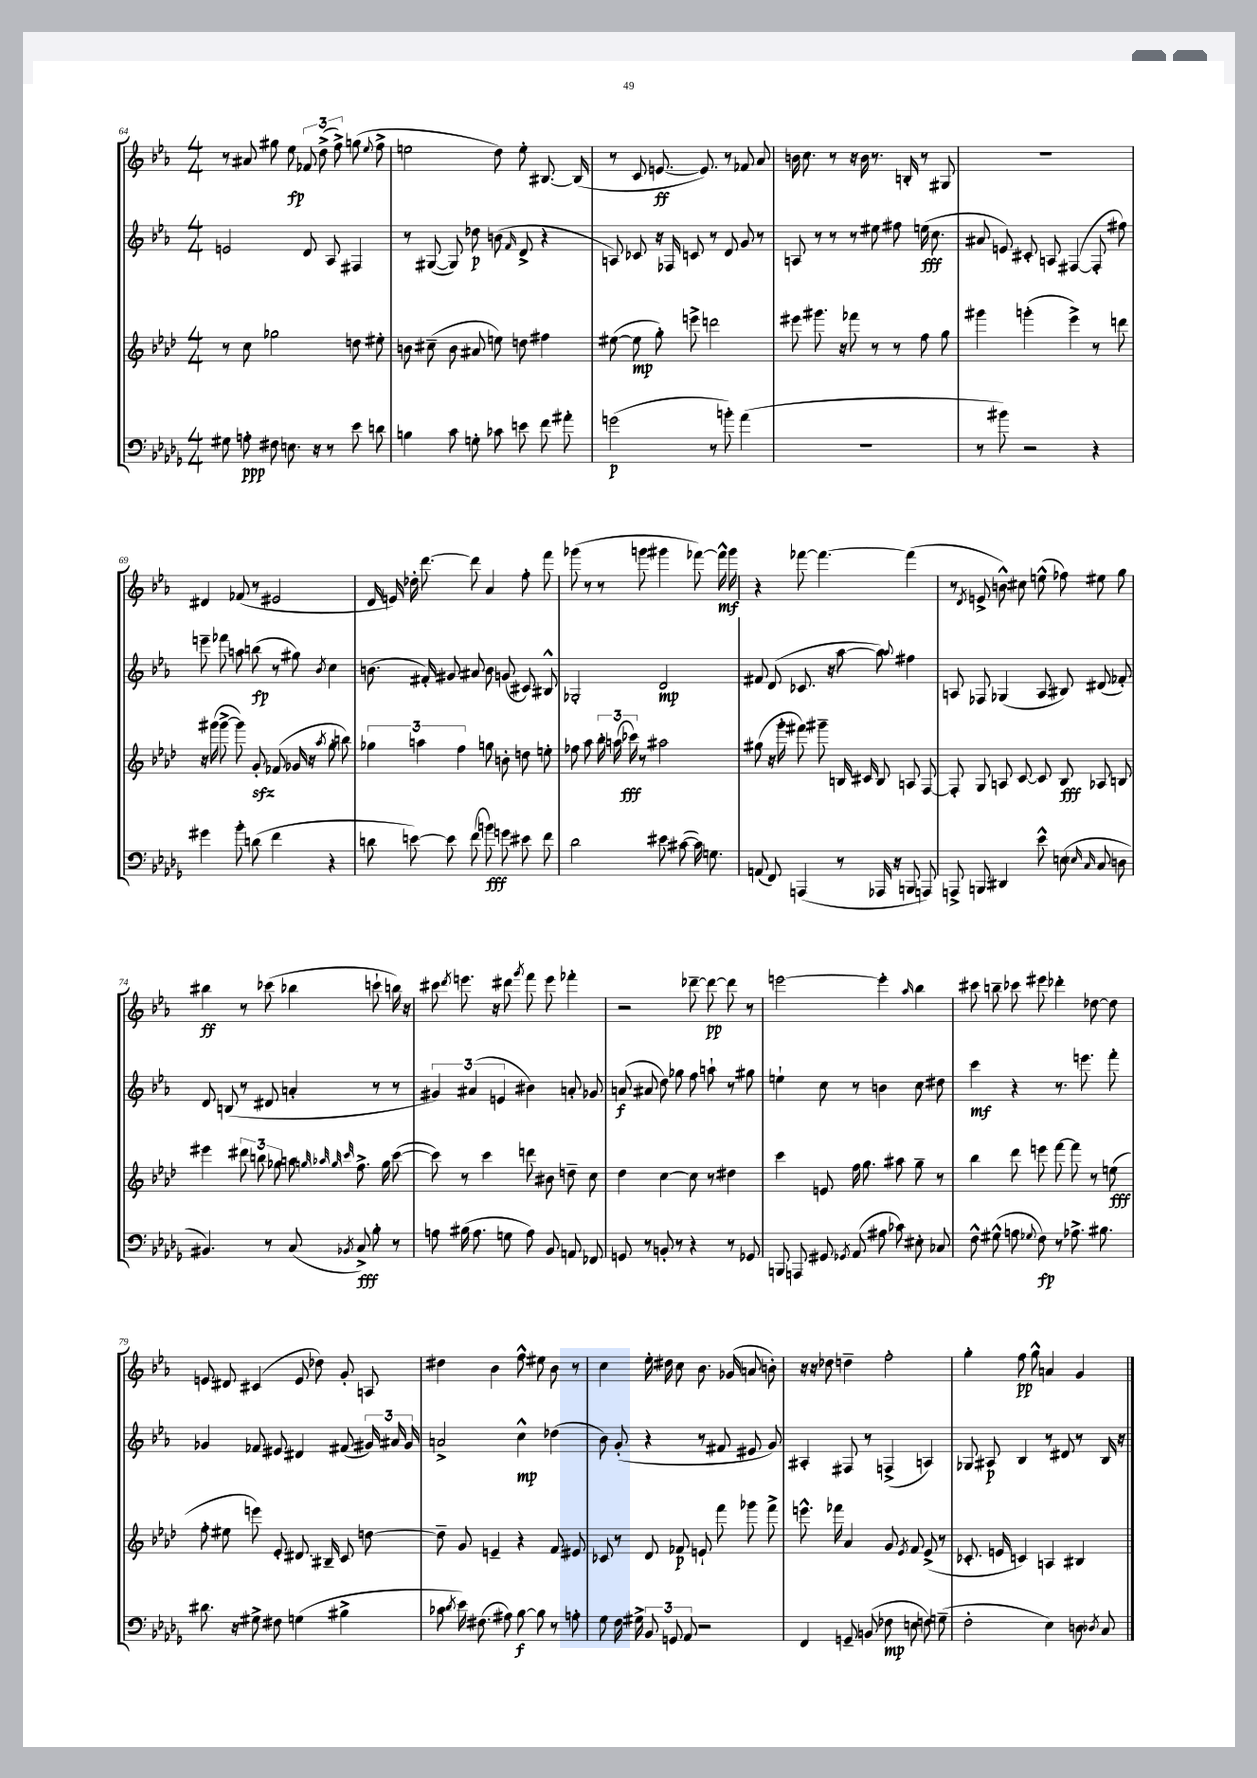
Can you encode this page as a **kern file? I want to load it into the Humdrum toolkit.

**kern	**kern	**kern	**kern
*staff4	*staff3	*staff2	*staff1
*clefF4	*clefG2	*clefG2	*clefG2
*k[b-e-a-d-g-]	*k[b-e-a-d-]	*k[b-e-a-]	*k[b-e-a-]
*M4/4	*M4/4	*M4/4	*M4/4
8G#	8r	2e	8r
8A'	8cc	.	8a#
8F#	2gg-	.	8gg#
8.E	.	.	8ee-
.	.	8d	12f-
16r	.	.	.
.	.	.	(12dd^
8r	.	8A-	.
.	.	.	12ff^)
8e-	8dd	4F#	(8gg
.	.	.	8qqee-
8d	8ee#'	.	8ff^
=	=	=	=
4B	8b	8r	2ee
.	(8cc#~	([8G#	.
8c	8b	8G#])	.
8G'	8a#	8dd-	.
8c-	8ee)	(8b	8dd)
.	.	16qqf	.
8e	8dd	8d^	8ee'
8f	4ff#	4r	[8.B#
8a#'	.	.	.
.	.	.	(16B#]
=	=	=	=
(2g	([8ee#	8A)	8r
.	8ee#]	8c-	8c
.	8gg')	16r	[8.e
.	.	16F-	.
.	8eee^	8c	.
.	.	.	8.e])
8r	2ddd	8r	.
8b')	.	8d	8r
(4a-	.	8g	8f-
.	.	8r	8a-
=	=	=	=
1r	8eee#	8A	16b
.	.	.	8.cc
.	8.ggg#	8r	.
.	.	8r	8r
.	16r	.	.
.	8fff-	8r	16r
.	.	.	16b
.	8r	8ee#	8.r
.	8r	8ff#	.
.	.	.	16B'
.	8ff	(16ee	8r
.	.	8.cc	.
.	8gg	.	8G#
=	=	=	=
8r	4ggg#	8a#	1r
8b#)	.	8e)	.
2r	(4ggg'	8c#'	.
.	.	8A	.
.	4eee-^)	([4F#	.
4r	8r	8F#']	.
.	8ddd	8ff#)	.
=	=	=	=
4g#	16r	8eee~	4d#
.	(16ggg#	.	.
.	[8ggg#^	8fff-	.
8b-'	8ggg#])	8aa	(8f-
(8d	8g'	(8bb	8r
4f	(8f-	8r	2e#
.	16g-	8gg#)	.
.	16r	.	.
.	8qaa-	8qb-	.
4r	8gg'	4cc	.
.	8bb)	.	.
=	=	=	=
8d	6gg-	(8.b	16d
.	.	.	16e)
[8e)	.	.	16dd-'
.	6aa	.	.
.	.	16f#')	[8.ddd
8e]	.	8g#	.
.	6ff	.	.
(8f	.	8a#	8ddd]
8b)	8gg	8b	4a-
8g	8b'	(8g	.
8e#	8dd	8c#)	8ff'
8f	8ee'	8B#^^	8fff
=	=	=	=
2d-	8ff-	2G-'	(8ggg-
.	8aa-	.	8r
.	24bb-'	.	8r
.	(24aa	.	.
.	24ccc-)	.	.
.	8r	.	8ggg
8e#	2aa#	2d	4ggg#
([8c#	.	.	.
16c#])	.	.	[8fff-)
8.G	.	.	.
.	.	.	16fff-^^]
.	.	.	16ggg#
=	=	=	=
(8AA	(8gg#	8f#	4r
8FF)	16r	(8d	.
.	16ggg'	.	.
(4AAA	8fff#)	8.c-	[8fff-
.	8ggg#~	.	4.fff-_
.	.	16r	.
8r	16B	[8aa-	.
.	16c#	.	.
16AAA-	8B	8aa-])	.
16r	.	.	.
.	.	8qqaa-	.
8BBB	8A	4ff#	(4fff-]
8AAA)	[8F	.	.
=	=	=	=
8AAA^	8F']	8A	8r
.	.	.	8qd
8BBB	8G	8F-	8e^
4DD#	8A	(4G-	8b^^)
.	[8c	.	8cc#
8e-^^	8c]	8A	(8ee^^
(8E	8B-	8B#)	8ff-)
16qqE-	.	.	.
16qqC	.	.	.
8C	8A-	(8d#	8ee#
8D	8B	8f-')	8gg
=	=	=	=
4.BB#)	4eee#	8d	4bb#
.	.	(8B	.
.	12ddd#	8r	8r
.	12bb	.	.
8r	.	8d#	(8ccc-
.	12gg-	.	.
(8C	8aa	4a'	4bb-
.	32qqgg	.	.
.	32qqaa-	.	.
.	32qqgg	.	.
8qBB-	32qqccc	.	.
8C^)	8.ff^	.	.
8B-'	.	8r	8ccc`
.	16gg	.	.
8r	([8ccc	8r	16bb)
.	.	.	16r
=	=	=	=
8A	8ccc])	6g#)	8ccc#
.	.	.	8qddd
(16B#	8r	.	8.eee
.	.	(6a#	.
8.A	.	.	.
.	4ccc	.	.
.	.	.	16r
.	.	6e	.
8G	.	.	8ddd#
.	.	.	8qggg
8A)	8ddd	4b#)	8fff
8BB-	8b#	.	8eee
8AA	8dd~	8a'	4fff-'
8FF-	8cc	8g-	.
=	=	=	=
8GG	4dd-	(8a	2r
8r	.	8a#	.
8BB'	[4cc	8dd)	.
8r	.	8gg-	.
4r	8cc]	8ff	[8ddd-~
.	8r	8aa`	8ddd-_
8r	4dd#	8r	8ddd-]
8GG-	.	8gg#	8r
=	=	=	=
8BBB	4ccc	4ee`	[2eee
8AAA	.	.	.
8GG#	8e	8cc	.
8qGG-	.	.	.
(8AA-	16ff	8r	.
.	8.gg	.	.
8A#	.	4b	4eee']
8c-)	8aa#	.	.
.	.	.	16qqaa-
8E#'	8gg~	8cc	4bb-
8C-	8r	8dd#	.
=	=	=	=
8F^^	4bb-	4ccc	8ccc#
(8G#^^	.	.	8bb~
8A	8ddd-	4r	8ccc-
8qqG-	.	.	.
8F)	8eee	.	8eee#
8r	[8fff	8.r	4ddd-'
8.A-^	8fff]	.	.
.	.	8.eee	.
.	8r	.	[8dd-
8.B#	.	.	.
.	(8ee	8fff'	8dd-]
=	=	=	=
8.d#	8ff'	4g-	8e
.	8ee#	.	8d#
16r	.	.	.
8G#^	8eee)	8f-	(4c#
8F#	8e-'	8e#	.
(4G	8.d#	4d#	8e
.	.	.	8dd-)
.	16B#~	.	.
4B#^	8c	(8f#	8g'
.	[8dd	24g#)	8A
.	.	24a#	.
.	.	24g#	.
=	=	=	=
8c-	8dd~]	2a^	4dd#
8qd-	.	.	.
16e-)	8g	.	.
(8.F#	.	.	.
.	4e~	.	4b-
8A#)	.	.	.
[8B-	4r	4cc^^	8ff^^
8B-]	.	.	8ee#
8r	8f	(4dd-	8b-
8A'	8e#	.	8r
=	=	=	=
8G-	8c-	8b-)	4cc
16F	8r	(8g'	.
16G#^	.	.	.
12BB-	8d-	4r	16ee-'
.	.	.	16dd#
12GG	.	.	.
.	8f-	.	8cc
12AA-	.	.	.
2r	8e`	8r	8.b-
.	8fff	8f#	.
.	.	.	(16g-
.	8ggg-	8e#	8a
.	8fff^	8g)	8b')
=	=	=	=
4FF	8.eee^^	4A#'	16r
.	.	.	16r
.	.	.	8dd-
.	16fff-	.	.
8GG~	4a-	8F#	4dd~
(8BB	.	8r	.
8F-	8g	(4F^	2ff'
.	8qe-	.	.
8E	8f	.	.
8F)	(8e-^	4A)	.
(8G~	8r	.	.
=	=	=	=
2F'	8.c-'	8G-	4gg'
.	.	8A#	.
.	16e	.	.
.	4c)	4B-	8ff
.	.	.	8gg^^
4E-)	4A	8r	4a
.	.	8d#	.
8D	4B#	8r	4g
8qD-	.	.	.
8C	.	16B-	.
.	.	16r	.
==	==	==	==
*-	*-	*-	*-
